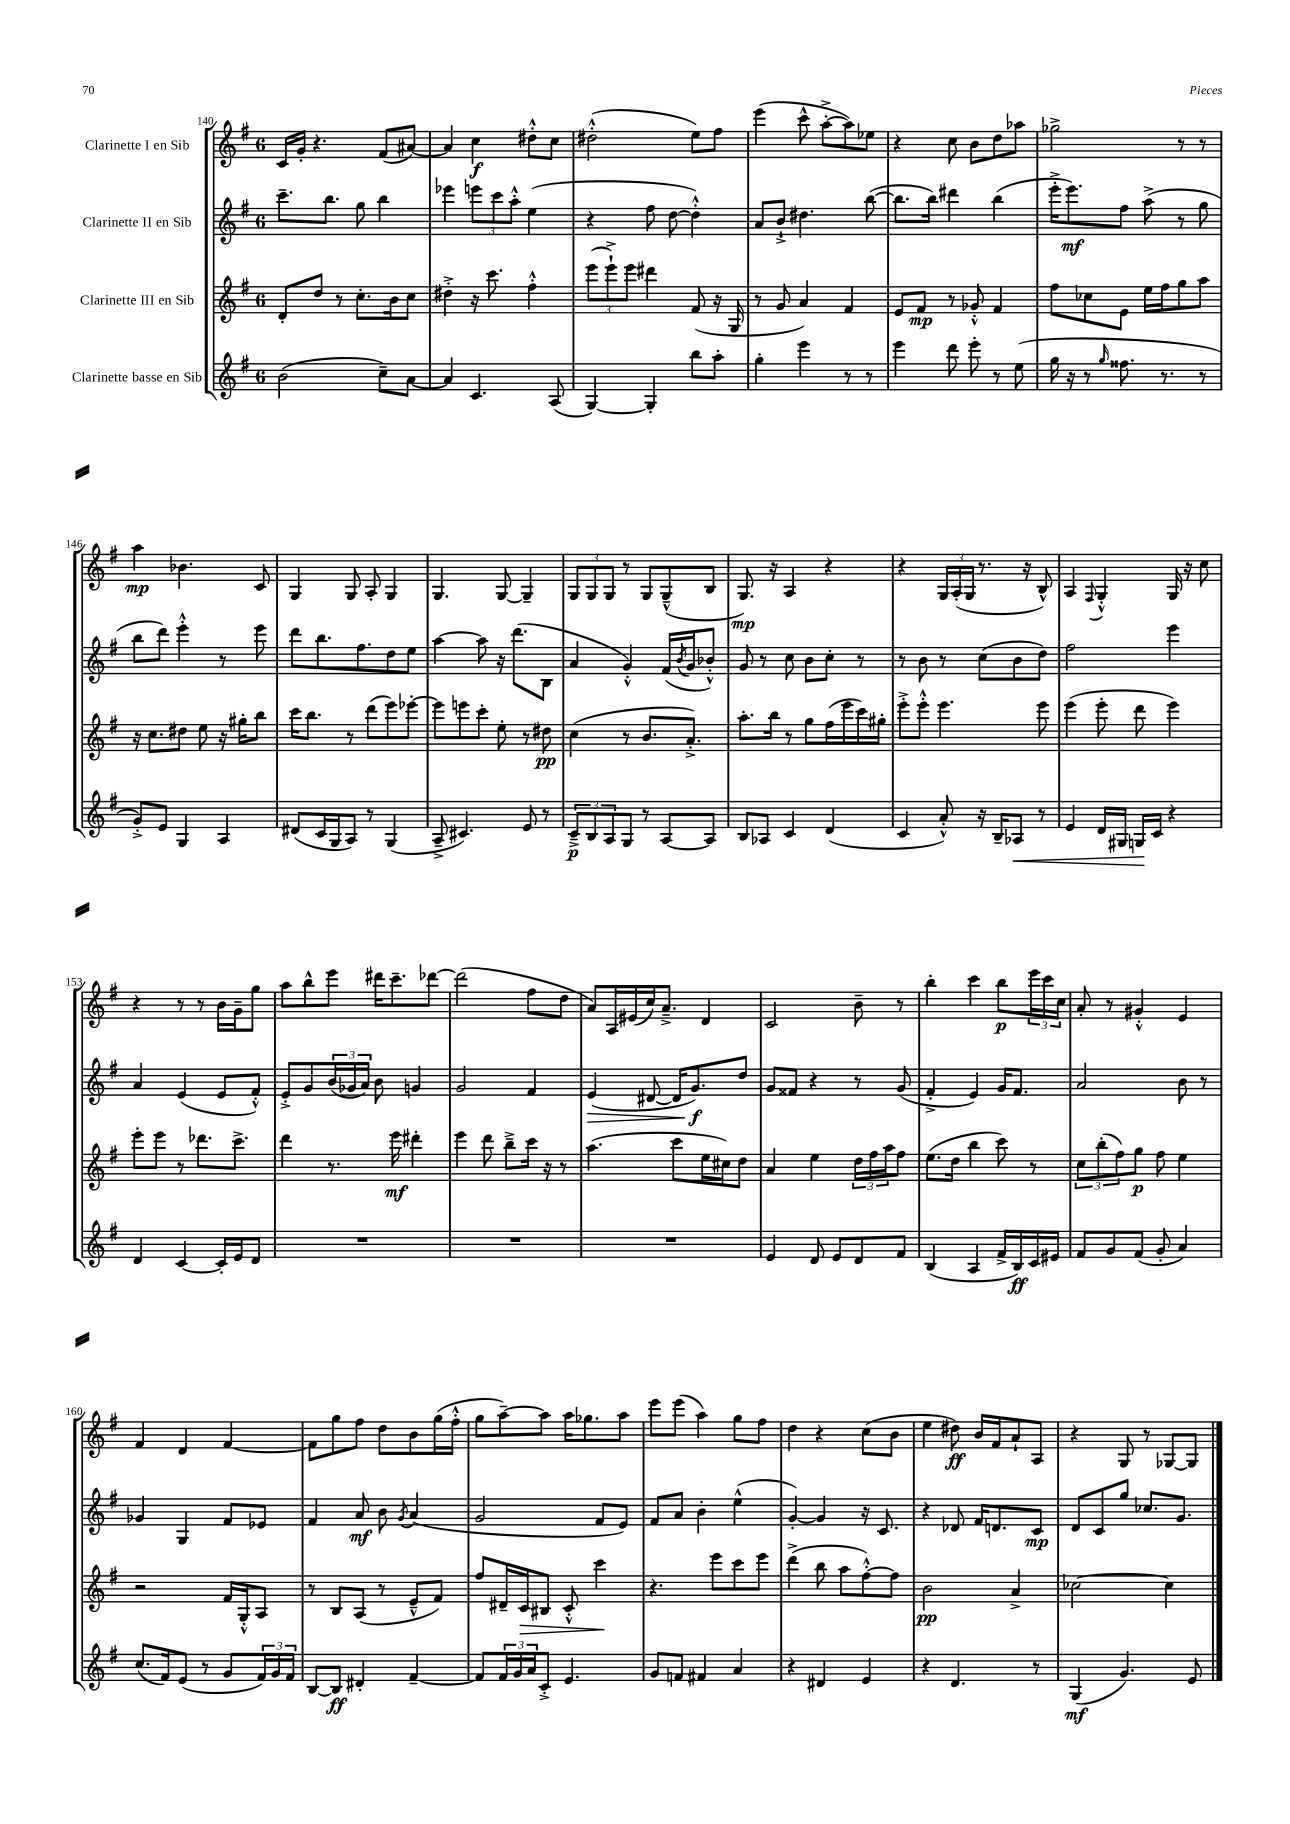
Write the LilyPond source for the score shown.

<<
\new StaffGroup <<
\new Staff = "s0" \with { instrumentName = "Clarinette I en Sib" } {
    \clef treble \key g \major \once \override Staff.TimeSignature.style = #'single-digit \time 6/8
    c'16 g'16-. r4. fis'8( ais'8~) |
    ais'4 c''4\f dis''8-.-^ c''8 |
    dis''2-.-^( e''8) fis''8 |
    e'''4( c'''8-^ a''8~-.-> a''8) ees''8 |
    r4 c''8 b'8 d''8 aes''8 |
    ges''2-> r8 r8 |
    a''4\mp bes'4. c'8 |
    g4 g8 a8-. g4 |
    g4. g8~ g4-- |
    \tuplet 3/2 { g8 g8 g8 } r8 g8 g8---^( b8 |
    g8.\mp) r16 a4 r4 |
    r4 \tuplet 3/2 { g16 a16-.( g16 } r8. r16 b8-^) |
    a4 \appoggiatura { fis8 } g4-.-^ g16 r16 c''8 |
    r4 r8 r8 b'16 g'16-- g''8 |
    a''8 b''8-^ e'''8 dis'''16 c'''8.-- des'''8~ |
    des'''2( fis''8 d''8 |
    a'8) a16 eis'16( c''16) a'8.---> d'4 |
    c'2 b'8-- r8 |
    b''4-. c'''4 b''8\p \tuplet 3/2 { e'''16 c'''16 c''16 } |
    a'8-. r8 gis'4-.-^ e'4 |
    fis'4 d'4 fis'4~ |
    fis'8 g''8 fis''8 d''8 b'8 g''16( fis''16-.-^ |
    g''8 a''8~--) a''8 a''16 ges''8. a''8 |
    e'''8 e'''8( a''4) g''8 fis''8 |
    d''4 r4 c''8( b'8 |
    e''4 dis''8\ff) b'16 fis'16 a'8-! a8 |
    r4 g8 r8 ges8~ ges8 \bar "|." |
}
\new Staff = "s1" \with { instrumentName = "Clarinette II en Sib" } {
    \clef treble \key g \major \once \override Staff.TimeSignature.style = #'single-digit \time 6/8
    c'''8.-- b''8. g''8 b''4 |
    ees'''4 \tuplet 3/2 { e'''8 c'''8 a''8-.-^ } e''4( |
    r4 fis''8 d''8~ d''4-.-^) |
    a'8 b'8-!-> dis''4. b''8~( |
    b''8. b''16) dis'''4 b''4( |
    e'''16-.-> e'''8.\mf) fis''8 a''8->( r8 g''8 |
    b''8 d'''8) e'''4-.-^ r8 e'''8 |
    d'''8 b''8. fis''8. d''8 e''8 |
    a''4~ a''8 r16 d'''8.( b8 |
    a'4 g'4-.-^) fis'16( \acciaccatura { b'8 } g'16 bes'8-.-^) |
    g'8 r8 c''8 b'8 c''8-. r8 |
    r8 b'8 r8 c''8( b'8 d''8) |
    fis''2 e'''4 |
    a'4 e'4( e'8 fis'8-.-^) |
    e'8-.-> g'8 \tuplet 3/2 { b'16( ges'16 a'16) } b'8 g'4 |
    g'2 fis'4 |
    e'4\>( dis'8~ dis'16 g'8.\f\!) d''8 |
    g'8 fisis'8 r4 r8 g'8( |
    fis'4-.-> e'4) g'16 fis'8. |
    a'2 b'8 r8 |
    ges'4 g4 fis'8 ees'8 |
    fis'4 a'8\mf b'8 \acciaccatura { g'8 } a'4( |
    g'2 fis'8 e'8) |
    fis'8 a'8 b'4-. e''4-^( |
    g'4~-.) g'4 r16 c'8. |
    r4 des'8 fis'16 d'8. c'8\mp |
    d'8 c'8 g''8 ces''8. g'8. \bar "|." |
}
\new Staff = "s2" \with { instrumentName = "Clarinette III en Sib" } {
    \clef treble \key g \major \once \override Staff.TimeSignature.style = #'single-digit \time 6/8
    d'8-. d''8 r8 c''8.-. b'16 c''8 |
    dis''4-.-> r16 c'''8. fis''4-.-^ |
    \tuplet 3/2 { e'''8( e'''8-!->) e'''8 } dis'''4 fis'8( r16 g16 |
    r8 g'8 a'4) fis'4 |
    e'8 fis'8\mp r8 ges'8-.-^ fis'4 |
    fis''8 ces''8 e'8 e''16 fis''16 g''8 a''8 |
    r16 c''8. dis''8 e''8 r16 gis''16-. b''8 |
    c'''16 b''8. r8 d'''8( e'''8) ees'''8~-. |
    ees'''8 e'''8 c'''8-. e''8-. r8 dis''8\pp |
    c''4( r8 b'8. a'8.-.->) |
    a''8.-. b''16 r8 g''8 fis''16( e'''16 c'''16) gis''16-. |
    e'''8-.-> e'''8-.-^ e'''4. e'''8 |
    e'''4( e'''8-. d'''8 e'''4) |
    e'''8-. e'''8 r8 des'''8. c'''8.-> |
    d'''4 r8. e'''16\mf dis'''4-. |
    e'''4 d'''8 b''8---> c'''16 r16 r8 |
    a''4.( c'''8 e''16 cis''16) d''8 |
    a'4 e''4 \tuplet 3/2 { d''16 fis''16 a''16 } fis''8 |
    e''8.( d''16 b''4 c'''8) r8 |
    \tuplet 3/2 { c''8 b''8-.( fis''8) } g''8\p fis''8 e''4 |
    r2 fis'16 g16-.-^ a8 |
    r8 b8 a8( r8 e'8---^ fis'8) |
    fis''8 dis'16-- c'16\> bis8 c'8-.-^ c'''4\! |
    r4. e'''8 c'''8 e'''8 |
    d'''4->( b''8 a''8 fis''8~-.-^) fis''8 |
    b'2\pp a'4-> |
    ces''2~ ces''4 \bar "|." |
}
\new Staff = "s3" \with { instrumentName = "Clarinette basse en Sib" } {
    \clef treble \key g \major \once \override Staff.TimeSignature.style = #'single-digit \time 6/8
    b'2( c''8--) a'8~ |
    a'4 c'4. a8( |
    g4~) g4-. b''8 a''8-. |
    g''4-. e'''4 r8 r8 |
    e'''4 d'''8 e'''8-. r8 e''8( |
    g''16 r16 r8 \grace { g''16 } fisis''8. r8. r8 |
    g'8-.->) e'8 g4 a4 |
    dis'8( c'16 g16 a8) r8 g4( |
    a8---> cis'4.) e'8 r8 |
    \tuplet 3/2 { c'8--->\p b8 a8 } g8 r8 a8~ a8 |
    b8 aes8 c'4 d'4( |
    c'4 a'8-.-^) r16 b16-- aes8\< r8 |
    e'4 d'16 gis16 g16\! c'16 r4 |
    d'4 c'4~ c'16-. e'16 d'8 |
    R2. |
    R2. |
    R2. |
    e'4 d'8 e'8 d'8 fis'8 |
    b4( a4 fis'16-> b16\ff) c'16 eis'16 |
    fis'8 g'8 fis'8( g'8-. a'4) |
    c''8.( fis'16) e'8( r8 g'8 \tuplet 3/2 { fis'16) g'16 fis'16 } |
    b8~ b8\ff dis'4-. fis'4~-- |
    fis'8 \tuplet 3/2 { fis'16 g'16 a'16 } c'8-.-> e'4. |
    g'8 f'8 fis'4 a'4 |
    r4 dis'4 e'4 |
    r4 d'4. r8 |
    g4\mf( g'4.) e'8 \bar "|." |
}
>>
>>
\layout { \context { \Score currentBarNumber = #140 } }
